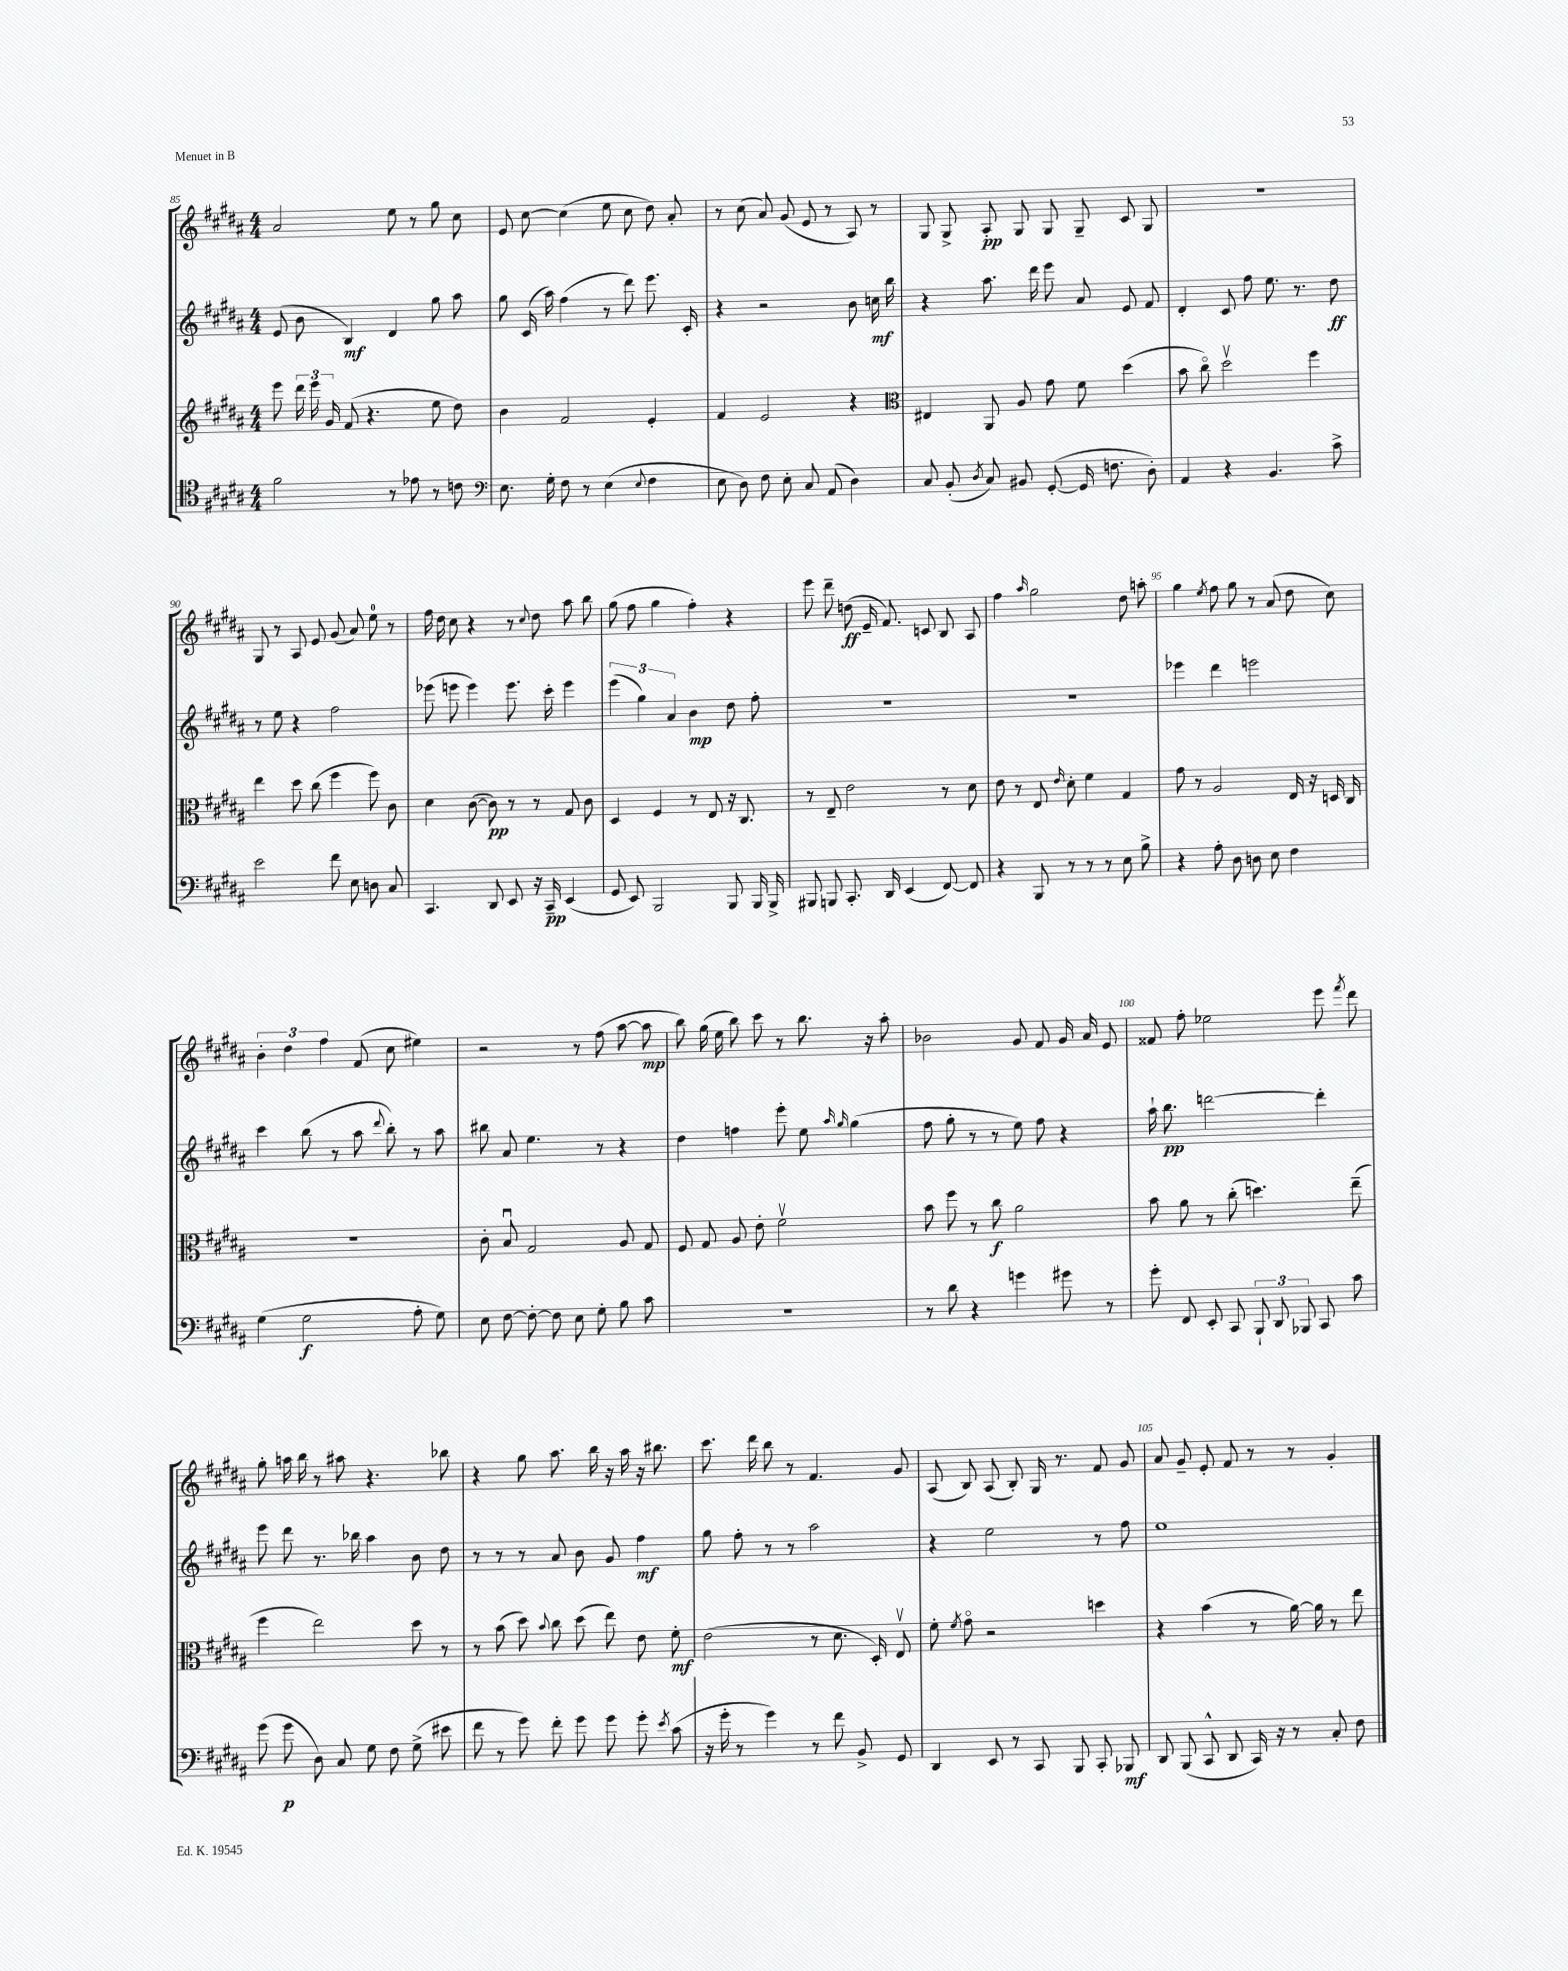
<<
\new StaffGroup <<
\new Staff = "s0" {
    \clef treble \key b \major \numericTimeSignature \time 4/4
    \autoBeamOff ais'2 e''8 r8 gis''8 cis''8 |
    e'8 cis''8~ cis''4( e''8 cis''8 dis''8) ais'8-. |
    r8 cis''8( ais'8) gis'8( e'8 r8 ais8) r8 |
    gis8 gis8-> ais8-.\pp gis8 gis8 gis8-- cis'8 gis8 |
    R1 |
    gis8 r8 ais8 e'8 gis'8( ais'8) e''8-0 r8 |
    fis''16 dis''16 cis''8 r4 r8 \appoggiatura { cis''8 } dis''8 ais''8 b''8 |
    gis''8( fis''8 gis''4 fis''4-.) r4 |
    e'''8 dis'''8-- d''8\ff( e'16-- fis'8.) c'8 b8 ais8 |
    fis''4 \grace { ais''16 } gis''2 dis''8 a''8-. |
    gis''4 \acciaccatura { e''8 } fis''8 gis''8 r8 ais'8( dis''8 cis''8) |
    \tuplet 3/2 { b'4-. dis''4 fis''4 } fis'8( cis''8 eis''4) |
    r2 r8 fis''8( ais''8~ ais''8\mp |
    b''8) gis''16( e''16 b''8) cis'''8 r8 b''8. r16 ais''8-. |
    bes'2 gis'8 fis'8 gis'16 ais'16 e'8 |
    fisis'8 fis''8-. ees''2 e'''8 \acciaccatura { fis'''8 } dis'''8 |
    gis''8-. a''16 b''16 r8 ais''8 r4. bes''8 |
    r4 gis''8 ais''8. b''16 r16 ais''16 r16 bis''8. |
    cis'''8. dis'''16 b''8 r8 fis'4. gis'8 |
    ais8( b8) ais8( b8-.) gis16 r8. fis'8 gis'8 |
    ais'8 gis'8-- e'8-. fis'8 r8 r8 gis'4-. \bar "|." |
}
\new Staff = "s1" {
    \clef treble \key b \major \numericTimeSignature \time 4/4
    \autoBeamOff e'8( b'8 b4\mf) dis'4 gis''8 ais''8 |
    gis''8 cis'16( ais''16) fis''4( r8 dis'''8) e'''8. cis'16-. |
    r4 r2 b'8 c''16\mf b''16 |
    r4 ais''8. dis'''16 e'''8 ais'8 e'8 fis'8 |
    dis'4-. cis'8 fis''8 e''8. r8. dis''8\ff |
    r8 e''8 r4 fis''2 |
    ees'''8( e'''8 e'''4) e'''8. cis'''16-. e'''4 |
    \tuplet 3/2 { e'''4( gis''4) ais'4 } b'4\mp dis''8 fis''8-. |
    R1 |
    R1 |
    ees'''4 dis'''4 e'''2 |
    cis'''4 b''8( r8 ais''8 \appoggiatura { dis'''8 } b''8-.) r8 ais''8 |
    bis''8 ais'8 e''4. r8 r4 |
    dis''4 f''4 e'''8-. e''8 \grace { ais''16 gis''16 } gis''4( |
    fis''8 gis''8-. r8 r8 e''8) fis''8 r4 |
    ais''16-! b''8.\pp d'''2~ d'''4-. |
    e'''8 dis'''8 r8. bes''16 ais''4 b'8 dis''8 |
    r8 r8 r8 ais'8 b'8 gis'8 fis''4\mf |
    gis''8 fis''8-. r8 r8 ais''2 |
    r4 e''2 r8 fis''8 |
    e''1 \bar "|." |
}
\new Staff = "s2" {
    \clef treble \key b \major \numericTimeSignature \time 4/4
    \autoBeamOff e'''8 \tuplet 3/2 { dis'''16 e'''16 gis'16 } fis'8( r4. e''8 dis''8) |
    b'4 fis'2 e'4-. |
    fis'4 e'2 r4 |
    \clef alto eis4 ais,8 ais8 gis'8 fis'8 dis''4( |
    b'8 cis''8\flageolet) dis''2\upbow fis''4 |
    e''4 dis''8 cis''8( fis''4 fis''8) cis'8 |
    dis'4 cis'8~( cis'8\pp) r8 r8 gis8 cis'8 |
    dis4 fis4 r8 e8 r16 cis8. |
    r8 e8-- e'2 r8 dis'8 |
    e'8 r8 e8 \grace { e'16 } dis'8-. fis'4 gis4 |
    gis'8 r8 ais2 e16 r16 d16 cis16 |
    R1 |
    cis'8-. b8\downbow gis2 ais8 gis8 |
    fis8 gis8 ais8 e'8-. fis'2\upbow |
    b'8 fis''8 r8 cis''8\f ais'2 |
    b'8 ais'8 r8 cis''8-.( d''4.) e''8--( |
    fis''4 e''2) dis''8 r8 |
    r8 b'8( dis''8) \appoggiatura { b'8 } cis''8 dis''8( e''8) e'8 fis'8-.\mf |
    e'2( r8 dis'8. dis16-.) e8\upbow |
    fis'8-. \acciaccatura { fis'8 } gis'8\flageolet r2 d''4 |
    r4 b'4( r8 ais'16~) ais'16 r8 e''8 \bar "|." |
}
\new Staff = "s3" {
    \clef tenor \key b \major \numericTimeSignature \time 4/4
    \autoBeamOff fis'2 r8 ees'8 r8 c'8 |
    \clef bass e8. gis16-. fis8 r8 e4( \appoggiatura { e8 } fis4 |
    e8 dis8) fis8 e8-. cis8 ais,8( dis4) |
    cis8 b,8-.( \acciaccatura { dis8 } cis8) bis,8 gis,8~-.( gis,16 f8. dis8-.) |
    ais,4 r4 b,4. cis'8-> |
    e'2 fis'8 e8 d8 cis8 |
    cis,4. dis,8 e,8 r16 cis,16--\pp e,4( |
    gis,8 e,8) b,,2 b,,8 b,,16 b,,16-> |
    bis,,8 b,,8 cis,8.-. dis,16 e,4( fis,8~) fis,8 |
    r4 b,,8 r8 r8 r8 e8 b8-> |
    r4 ais8-. dis8 d8 e8 fis4 |
    gis4( gis2\f ais8-. gis8) |
    e8 fis8~ fis8~-. fis8 e8 gis8-. b8 cis'8 |
    R1 |
    r8 dis'8 r4 g'4 gis'8 r8 |
    gis'8-. fis,8 e,8-. cis,8 \tuplet 3/2 { b,,8-! dis,8 bes,,8 } cis,8 cis'8 |
    gis'8( gis'8\p dis8) cis8 gis8 fis8 gis8->( eis'8 |
    fis'8 r8 gis'8) fis'8-. gis'8 gis'8 gis'8-. \acciaccatura { e'8 } cis'8( |
    r16 gis'16-. r8 gis'4) r8 fis'8 b,8-> gis,8 |
    dis,4 e,8 r8 cis,8 b,,8 cis,8-. bes,,8\mf |
    dis,8 b,,8( cis,8-^ dis,8 cis,16) r16 r8 cis8-. fis8 \bar "|." |
}
>>
>>
\layout { \context { \Score currentBarNumber = #85 \override BarNumber.break-visibility = ##(#f #t #t) barNumberVisibility = #(every-nth-bar-number-visible 5) } }
